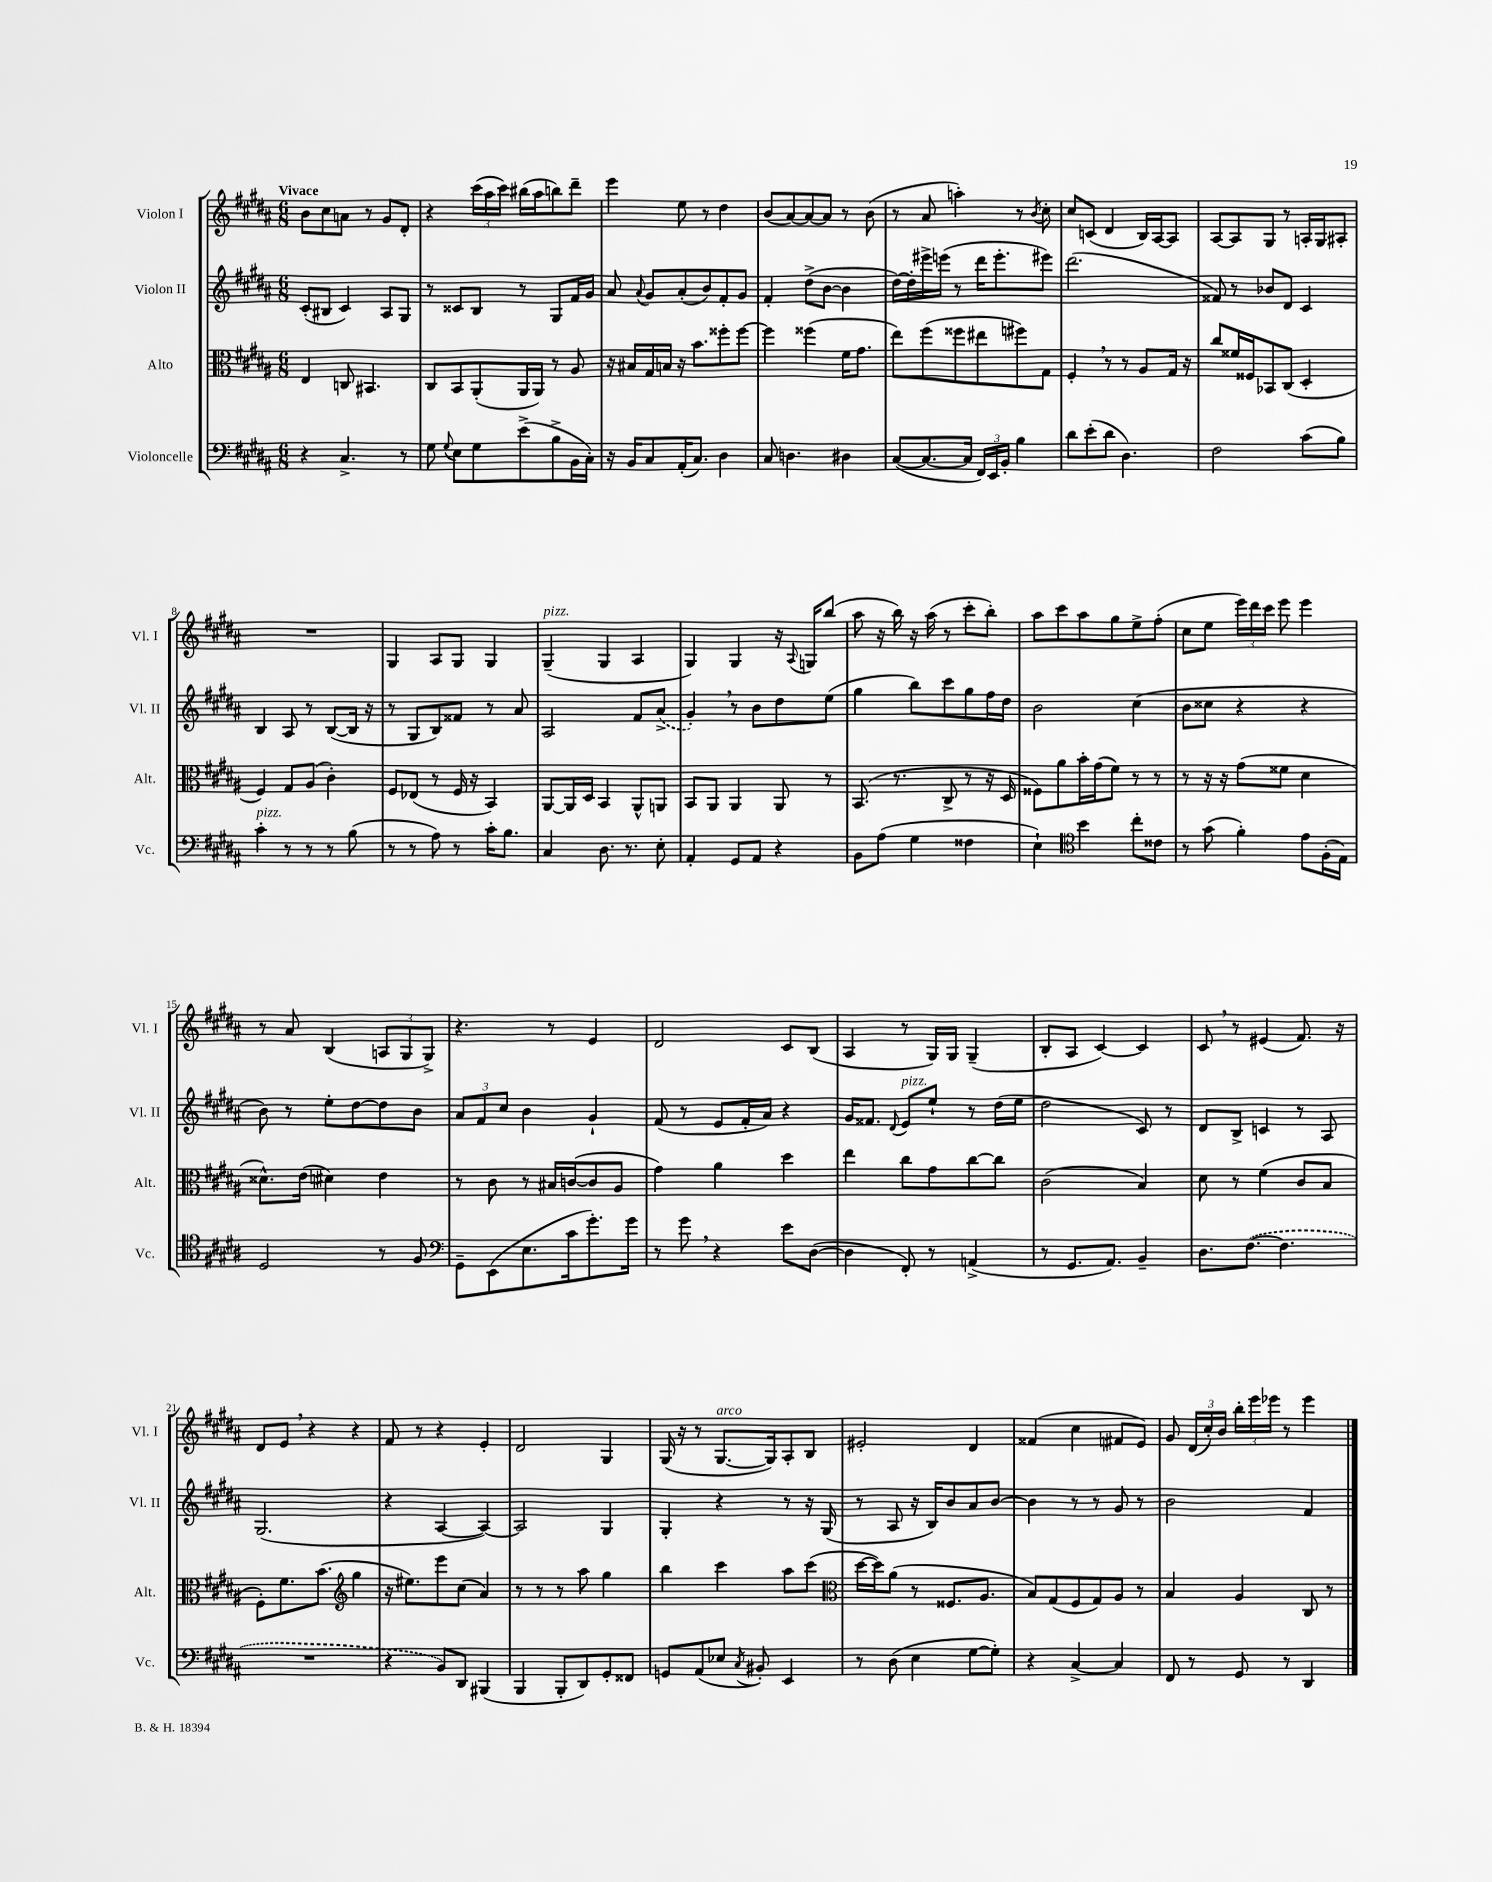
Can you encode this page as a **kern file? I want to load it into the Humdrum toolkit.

**kern	**kern	**kern	**kern
*part4	*part3	*part2	*part1
*staff4	*staff3	*staff2	*staff1
*I"Violoncelle	*I"Alto	*I"Violon II	*I"Violon I
*I'Vc.	*I'Alt.	*I'Vl. II	*I'Vl. I
*clefF4	*clefC3	*clefG2	*clefG2
*k[f#c#g#d#a#]	*k[f#c#g#d#a#]	*k[f#c#g#d#a#]	*k[f#c#g#d#a#]
*M6/8	*M6/8	*M6/8	*M6/8
=1	=1	=1	=1
!	!	!	!LO:TX:a:B:t=Vivace
4r	4E/	(8c#'/L	8b\L
.	.	8B#X/J	8cc#\
4.C#^/	8Cn/	4c#/)	8an\J
.	4.BB#X/	.	8r
.	.	8A#/L	8g#/L
8r	.	8G#/J	8d#'/J
=2	=2	=2	=2
8G#\	8C#/L	8r	4r
8qqG#/	.	.	.
8E\L	8BB/	8c##X/L	.
8G#\	(8AA#'/	8B/J	(24ccc#\LL
.	.	.	24aa#\
.	.	.	24ccc#\JJ)
(8e^\	16AA#/L	8r	(16bb#X\LL
.	16AA#/JJ)	.	16aa#\J
8B^\	8r	8G#/L	8bbn\)
16BB\L	8A#/	16f#/L	8ddd#~\J
16C#'\JJ)	.	16g#/JJ	.
=3	=3	=3	=3
16r	16r	8a#/	4eee\
16BB/KL	16B#X/LL	.	.
.	.	8qqa#/	.
8C#/	16G#/	8g#/L	.
.	16Bn/JJ	.	.
(16AA#'/K	16r	(8a#'/	8ee\
8.C#/J)	8.b\L	.	.
.	.	8b/)	8r
4D#\	8ff##X'\	8f#'/	4dd#\
.	[8ff##\J	8g#/J	.
=4	=4	=4	=4
8C#/	4ff##\]	4f#'/	(8b/L
4.Dn\	.	.	[8a#/)
.	(4ff##X\	(8dd#^\L	8a#/_
.	.	[8b\J	8a#/J]
4D#X\	16f#\KL	4b\]	8r
.	8.g#\J	.	.
.	.	.	(8b\
=5	=5	=5	=5
([8C#/L	8ee\L)	[16dd#\LL)	8r
.	.	16dd#'\]	.
8.C#/_	(8ff#\	16eee#X^\	8a#/
.	.	(16eeen\JJ	.
.	8ff##X\	8r	4aan'\)
16C#/Jk]	.	.	.
24FF#/LL)	8ee#X\	16ddd#\KL	.
24EE/	.	.	.
.	.	8.eee'\	.
24BB'/JJ	.	.	.
4B\	8ff#X\)	.	8r
.	.	.	8qb/
.	8G#\J	8eee#X\J)	8cc#'\
=6	=6	=6	=6
8d#\L	4F#',/	(2.ddd#\	8cc#/L
(8e'\	.	.	(8cn/J
8d#\J	8r	.	4d#/
4.D#\)	8r	.	.
.	8A#/L	.	16B/LL)
.	.	.	[16A#/J
.	16G#/Jk	.	8A#/J]
.	16r	.	.
=7	=7	=7	=7
2F#\	8cc#/L	8f##X/)	[8A#/L
.	16f##X/L	8r	8A#/]
.	16F##X/J	.	.
.	8BB-X/	8b-X/L	8G#/J
.	(8C#/J	8d#/J	8r
(8c#\L	4D#'/	4c#/	16An'/LL
.	.	.	16G#/J
8B\J)	.	.	8A#X'/J
!!LO:LB:g=z
=8	=8	=8	=8
!LO:TX:a:i:t=pizz.	!	!	!
4c#'\	4F#/)	4B/	2.r
8r	8G#/L	8A#/	.
8r	(8A#/J	8r	.
8r	4c#'\)	([8B/L	.
(8B\	.	16B/Jk]	.
.	.	16r	.
=9	=9	=9	=9
8r	8F#/L	8r	4G#/
8r	(8E-X/J	8G#/L	.
8A#\)	8r	8B/)	8A#/L
8r	16F#/	8f##X/J	8G#/J
.	16r	.	.
16c#'\KL	4BB/)	8r	4G#/
8.B\J	.	.	.
.	.	8a#/	.
=10	=10	=10	=10
!	!	!	!LO:TX:a:i:t=pizz.
4C#/	[8AA#/L	2A#/	(4G#~/
.	16AA#/L]	.	.
.	16D#/JJ	.	.
8.D#\	4BB/	.	4G#/
8.r	.	.	.
.	8AA#^^/L	8f#/L	4A#/
8E'\	8AAn/J	(8a#^/J	.
=11	=11	=11	=11
4AA#'/	8BB/L	4g#',/)	4G#/)
.	8AA#/J	.	.
8GG#/L	4AA#/	8r	4G#/
8AA#/J	.	8b\L	.
4r	8AA#/	8dd#\	16r
.	.	.	8qqA#/
.	.	.	16Gn/KL
.	8r	(8ee\J	(8bb/J
=12	=12	=12	=12
8BB\L	(8.BB/	4gg#\	8aa#\
(8A#\J	.	.	16r
.	8.r	.	16bb\)
4G#\	.	8bb\L)	16r
.	.	.	(16aa#\
.	8C#^/	8ccc#\	8r
4F##X\	8r	8gg#\	8ccc#'\L
.	16r	16ff#\L	8bb'\J)
.	16D#/	16dd#\JJ	.
=13	=13	=13	=13
4E`\)	8F##X\L)	2b\	8aa#\L
.	8a#\	.	8ccc#\
*clefC4	*	*	*
4b\	16b'\L	.	8aa#\
.	(16g#\J	.	.
.	8f#\J)	.	8gg#\
8cc#'\L	8r	(4cc#\	8ee^\
8c##X\J	8r	.	(8ff#'\J
=14	=14	=14	=14
8r	8r	8b\L	8cc#\L
(8g#\	16r	8cc##X\J	8ee\J
.	16r	.	.
4f#'\)	(8g#\L	4r	24eee\LL)
.	.	.	24ddd#\
.	.	.	24ccc#\JJ
.	8f##X\J	.	8eee\
8e\L	4d#\	4r	4eee\
(16F#'\L	.	.	.
16E\JJ)	.	.	.
!!LO:LB:g=z
=15	=15	=15	=15
2D#/	8.d##X^^\L)	8b\)	8r
.	.	8r	8a#/
.	(16e\Jk	.	.
.	4d#X\)	8ee'\L	(4B/
.	.	[8dd#\	.
8r	4e\	8dd#\]	12An/L
.	.	.	12G#/
8F#/	.	8b\J	.
.	.	.	12G#^/J)
=16	=16	=16	=16
*clefF4	*	*	*
8GG#~\L	8r	12a#/L	4.r
.	.	12f#/	.
(8EE\	8c#\	.	.
.	.	12cc#/J	.
8.E\	8r	4b\	.
.	16B#X/LL	.	8r
16c#\k	([16cn/J	.	.
8.g#'\)	8c/]	4g#`/	4e/
.	8A#/J	.	.
16g#\Jk	.	.	.
=17	=17	=17	=17
8r	4g#\)	(8f#/	2d#/
8g#,\	.	8r	.
4r	4a#\	8e/L	.
.	.	16f#'/L	.
.	.	16a#/JJ)	.
8e\L	4dd#\	4r	8c#/L
([8D#\J	.	.	(8B/J
=18	=18	=18	=18
4D#\]	4ee\	16g#/KL	4A#/
.	.	8.f##X/J	.
.	.	8qqd#/	.
!	!	!LO:TX:a:i:t=pizz.	!
8FF#'/)	8cc#\L	8e/L	8r
8r	8g#\	8ee`/J	16G#/LL)
.	.	.	16G#/JJ
(4AAn^/	[8cc#\	8r	(4G#~/
.	8cc#\J]	(16dd#\LL	.
.	.	16ee\JJ	.
=19	=19	=19	=19
8r	(2c#\	2dd#\	8B'/L
8.GG#/L	.	.	8A#/J
.	.	.	[4c#/)
8.AA#/J)	.	.	.
4BB~/	4B/)	8c#/)	4c#/]
.	.	8r	.
=20	=20	=20	=20
8.D#\L	8d#\	8d#/L	8c#,/
.	8r	8B^/J	8r
([8.F#\J	.	.	.
.	(4f#\	4cn/	(4e#X/
4.F#\]	.	.	.
.	8c#/L	8r	8.f#/)
.	8B/J	8A#/	.
.	.	.	16r
!!LO:LB:g=z
=21	=21	=21	=21
2.r	8F#'\L)	(2.G#/	8d#/L
.	8.f#\	.	8e,/J
.	.	.	4r
.	(8.b\J	.	.
*	*clefG2	*	*
.	4gg#\	.	4r
=22	=22	=22	=22
4r	16r	4r	8f#/
.	8.ee#X\L)	.	.
.	.	.	8r
8BB/L)	8eee\	[4A#/	4r
8DD#/J	(8cc#\J	.	.
(4BBB#X/	4a#/)	4A#/_)	4e'/
=23	=23	=23	=23
4BBB/	8r	2A#/]	2d#/
.	8r	.	.
8BBB'/L	8r	.	.
8DD#/)	8aa#\	.	.
8GG#'/	4gg#\	4G#/	4G#/
8FF##X/J	.	.	.
=24	=24	=24	=24
8GGn/L	4bb\	4G#'/	(16G#/
.	.	.	16r
(8AA#/	.	.	8r
!	!	!	!LO:TX:a:i:t=arco
8E-X/J	4ccc#\	4r	[8.G#/L
8qC#/	.	.	.
8BB#X'/)	.	.	.
.	.	.	16G#/k])
4EE/	8aa#\L	8r	8A#'/
.	(8ccc#\J	16r	8B/J
.	.	(16G#/	.
=25	=25	=25	=25
*	*clefC3	*	*
8r	[16dd#\LL	8r	2e#X'/
.	16dd#\J])	.	.
(8D#\	(8a#\J	8A#/	.
4E\	8r	16r	.
.	.	16B/KL)	.
.	8.F##X/L	8b/	.
[8G#\L	.	8a#/	4d#/
.	8.A#/J	.	.
8G#'\J])	.	[8b/J	.
=26	=26	=26	=26
4r	8B/L)	4b\]	(4f##X/
.	(8G#/	.	.
[4C#^/	8F#/	8r	4cc#\
.	8G#/)	8r	.
4C#/]	8A#/J	8g#/	8f#X/L
.	8r	8r	8e/J)
=27	=27	=27	=27
8FF#/	4B/	2b\	8g#/
8r	.	.	(24d#/LL
.	.	.	24cc#'/)
.	.	.	24b/JJ
8GG#/	4A#/	.	24bb'\LL
.	.	.	24eee\
.	.	.	24eee-X\JJ
8r	.	.	8r
4DD#/	8C#/	4f#/	4eee-\
.	8r	.	.
==	==	==	==
*-	*-	*-	*-
